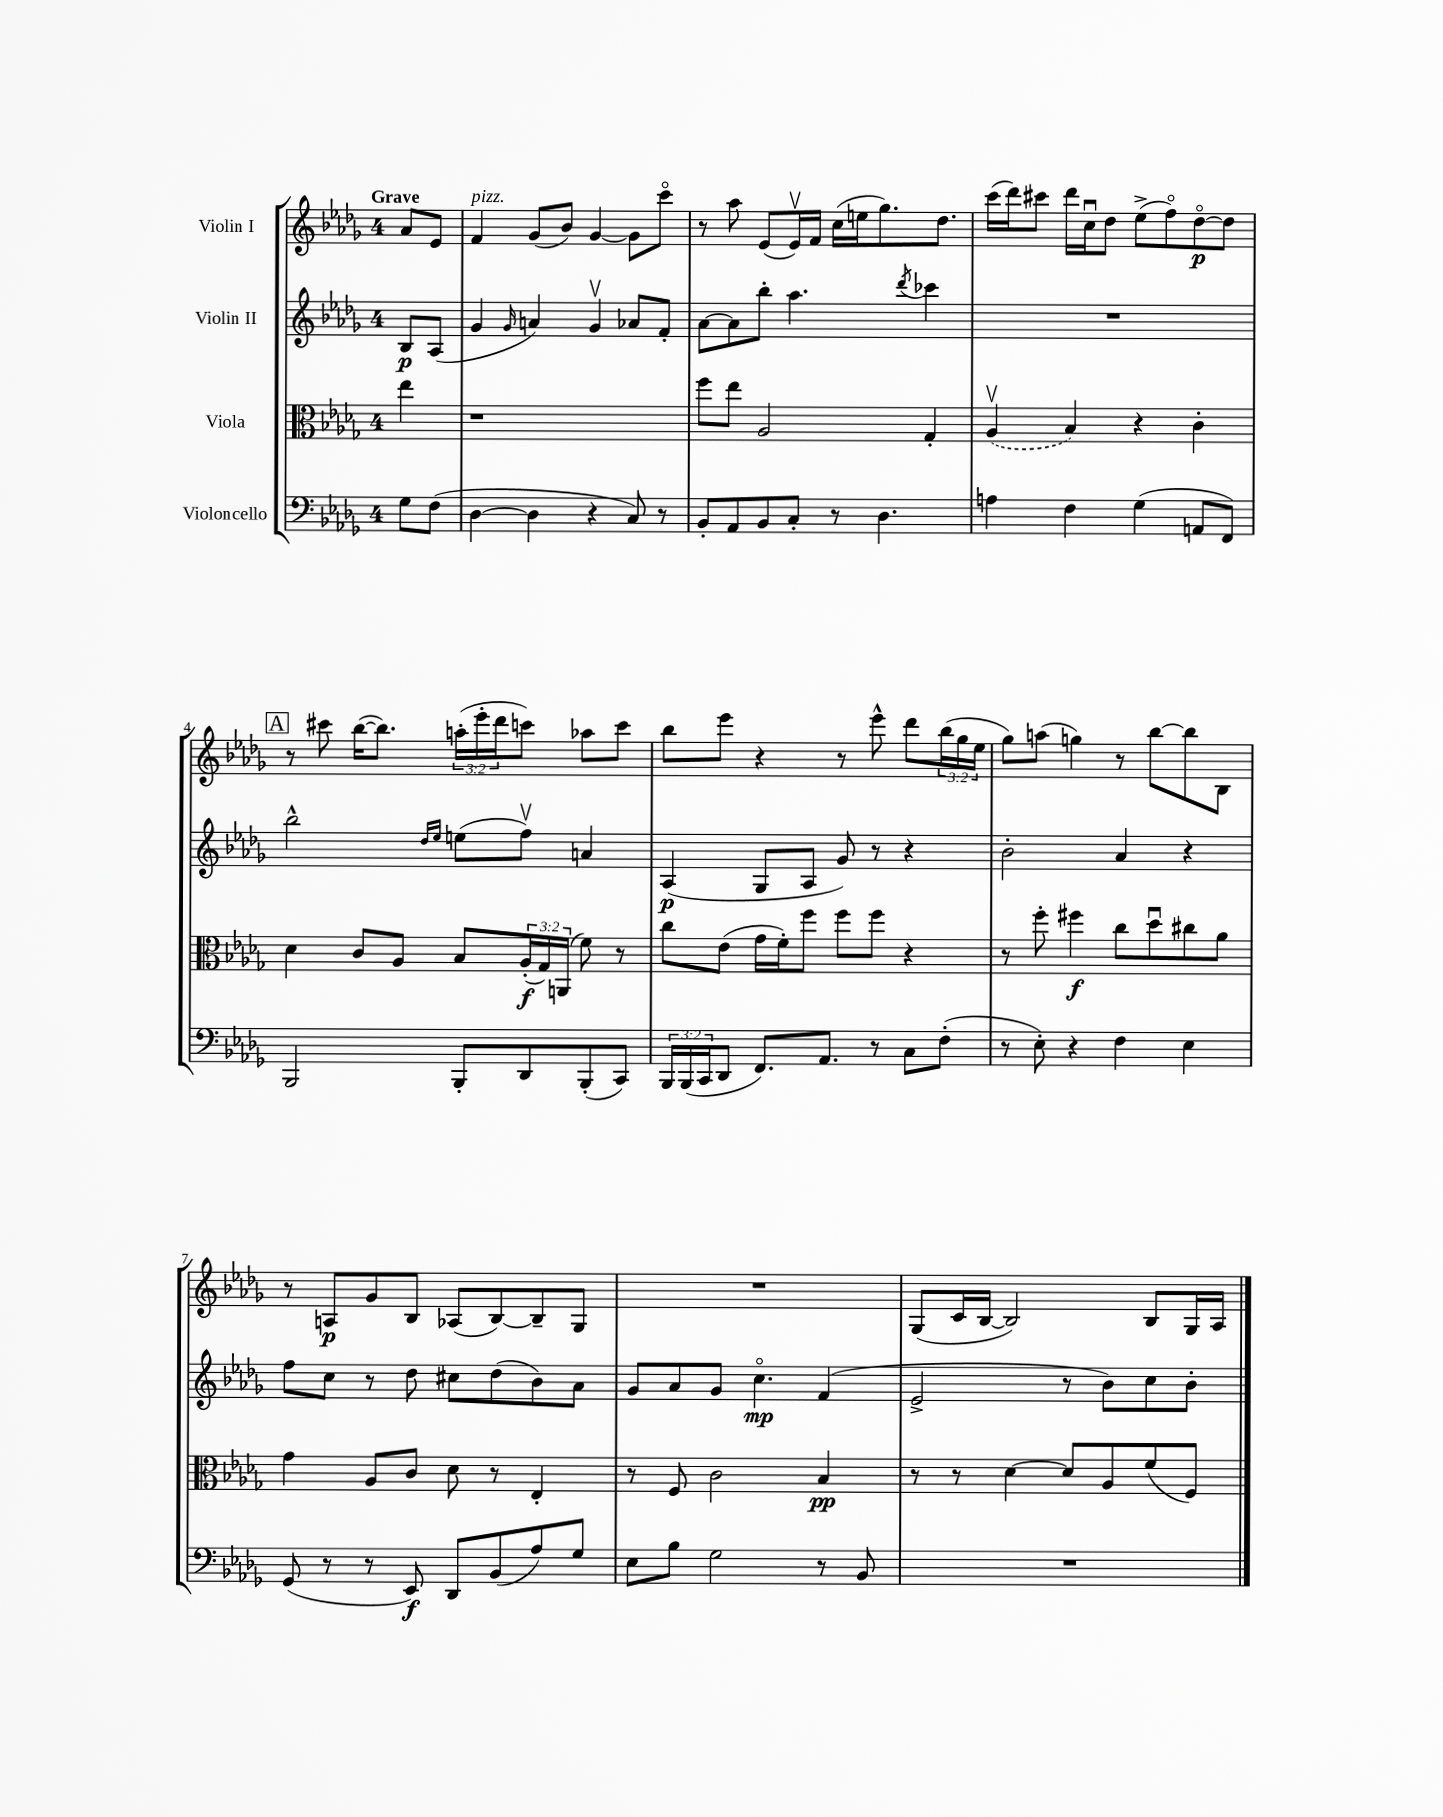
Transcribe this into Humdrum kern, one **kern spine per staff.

**kern	**kern	**kern	**kern
*staff4	*staff3	*staff2	*staff1
*clefF4	*clefC3	*clefG2	*clefG2
*k[b-e-a-d-g-]	*k[b-e-a-d-g-]	*k[b-e-a-d-g-]	*k[b-e-a-d-g-]
*M4/4	*M4/4	*M4/4	*M4/4
8G-	4ee-	8B-	8a-
(8F	.	(8A-	8e-
=	=	=	=
[4D-	1r	4g-	4f
.	.	16qqg-	.
4D-]	.	4a)	(8g-
.	.	.	8b-)
4r	.	4g-v	[4g-
8C)	.	8a-	8g-]
8r	.	8f'	8ccco
=	=	=	=
8BB-'	8ff	[8a-	8r
8AA-	8ee-	8a-]	8aa-
8BB-	2A-	8bb-'	(8e-
8C'	.	4.aa-	16e-v)
.	.	.	16f
8r	.	.	(16cc
.	.	.	16ee
4.D-	.	.	8.gg-)
.	.	8qddd-	.
.	4G-'	4ccc-	.
.	.	.	8.dd-
=	=	=	=
4A	(4A-v	1r	(16ccc
.	.	.	16ddd-)
.	.	.	8ccc#
4F	4B-)	.	16ddd-
.	.	.	16ccu
.	.	.	8dd-
(4G-	4r	.	(8ee-^
.	.	.	8ffo)
8AA	4c'	.	[8dd-o
8FF)	.	.	8dd-]
=	=	=	=
2BBB-	4d-	2bb-^^	8r
.	.	.	8ccc#
.	8c	.	([16bb-
.	.	.	8.bb-])
.	8A-	.	.
.	.	16qqdd-	.
.	.	16qqee-	.
8BBB-'	8B-	(8ee	(24aa'
.	.	.	24eee-'
.	.	.	24ddd-
8DD-	(24A-'	8ffv)	8ccc)
.	24G-)	.	.
.	(24AA	.	.
(8BBB-'	8f)	4a	8aa-
8CC)	8r	.	8ccc
=	=	=	=
24BBB-	8cc	(4A-	8bb-
(24BBB-	.	.	.
24CC	.	.	.
8DD-	(8e-	.	8eee-
8.FF)	16g-	8G-	4r
.	16f')	.	.
.	8ff	8A-	.
8.AA-	.	.	.
.	8ff	8g-)	8r
8r	8ff	8r	8eee-^^
8C	4r	4r	8ddd-
(8F'	.	.	(24bb-
.	.	.	24gg-
.	.	.	24ee-
=	=	=	=
8r	8r	2b-'	8gg-)
8E-')	8ff'	.	(8aa
4r	4ff#	.	4gg)
4F	8cc	4a-	8r
.	8dd-u	.	[8bb-
4E-	8cc#	4r	8bb-]
.	8a-	.	8B-
=	=	=	=
(8GG-	4g-	8ff	8r
8r	.	8cc	8A
8r	8A-	8r	8g-
8EE-)	8c	8dd-	8B-
8DD-	8d-	8cc#	(8A-
(8BB-	8r	(8dd-	[8B-)
8A-)	4E-'	8b-)	8B-~]
8G-	.	8a-	8G-
=	=	=	=
8E-	8r	8g-	1r
8B-	8F	8a-	.
2G-	2c	8g-	.
.	.	4.cco	.
8r	4B-	(4f	.
8BB-	.	.	.
=	=	=	=
1r	8r	2e-^	(8G-
.	8r	.	16c
.	.	.	[16B-
.	[4d-	.	2B-])
.	8d-]	8r	.
.	8A-	8b-)	.
.	(8f	8cc	8B-
.	8F)	8b-'	16G-
.	.	.	16A-
==	==	==	==
*-	*-	*-	*-
